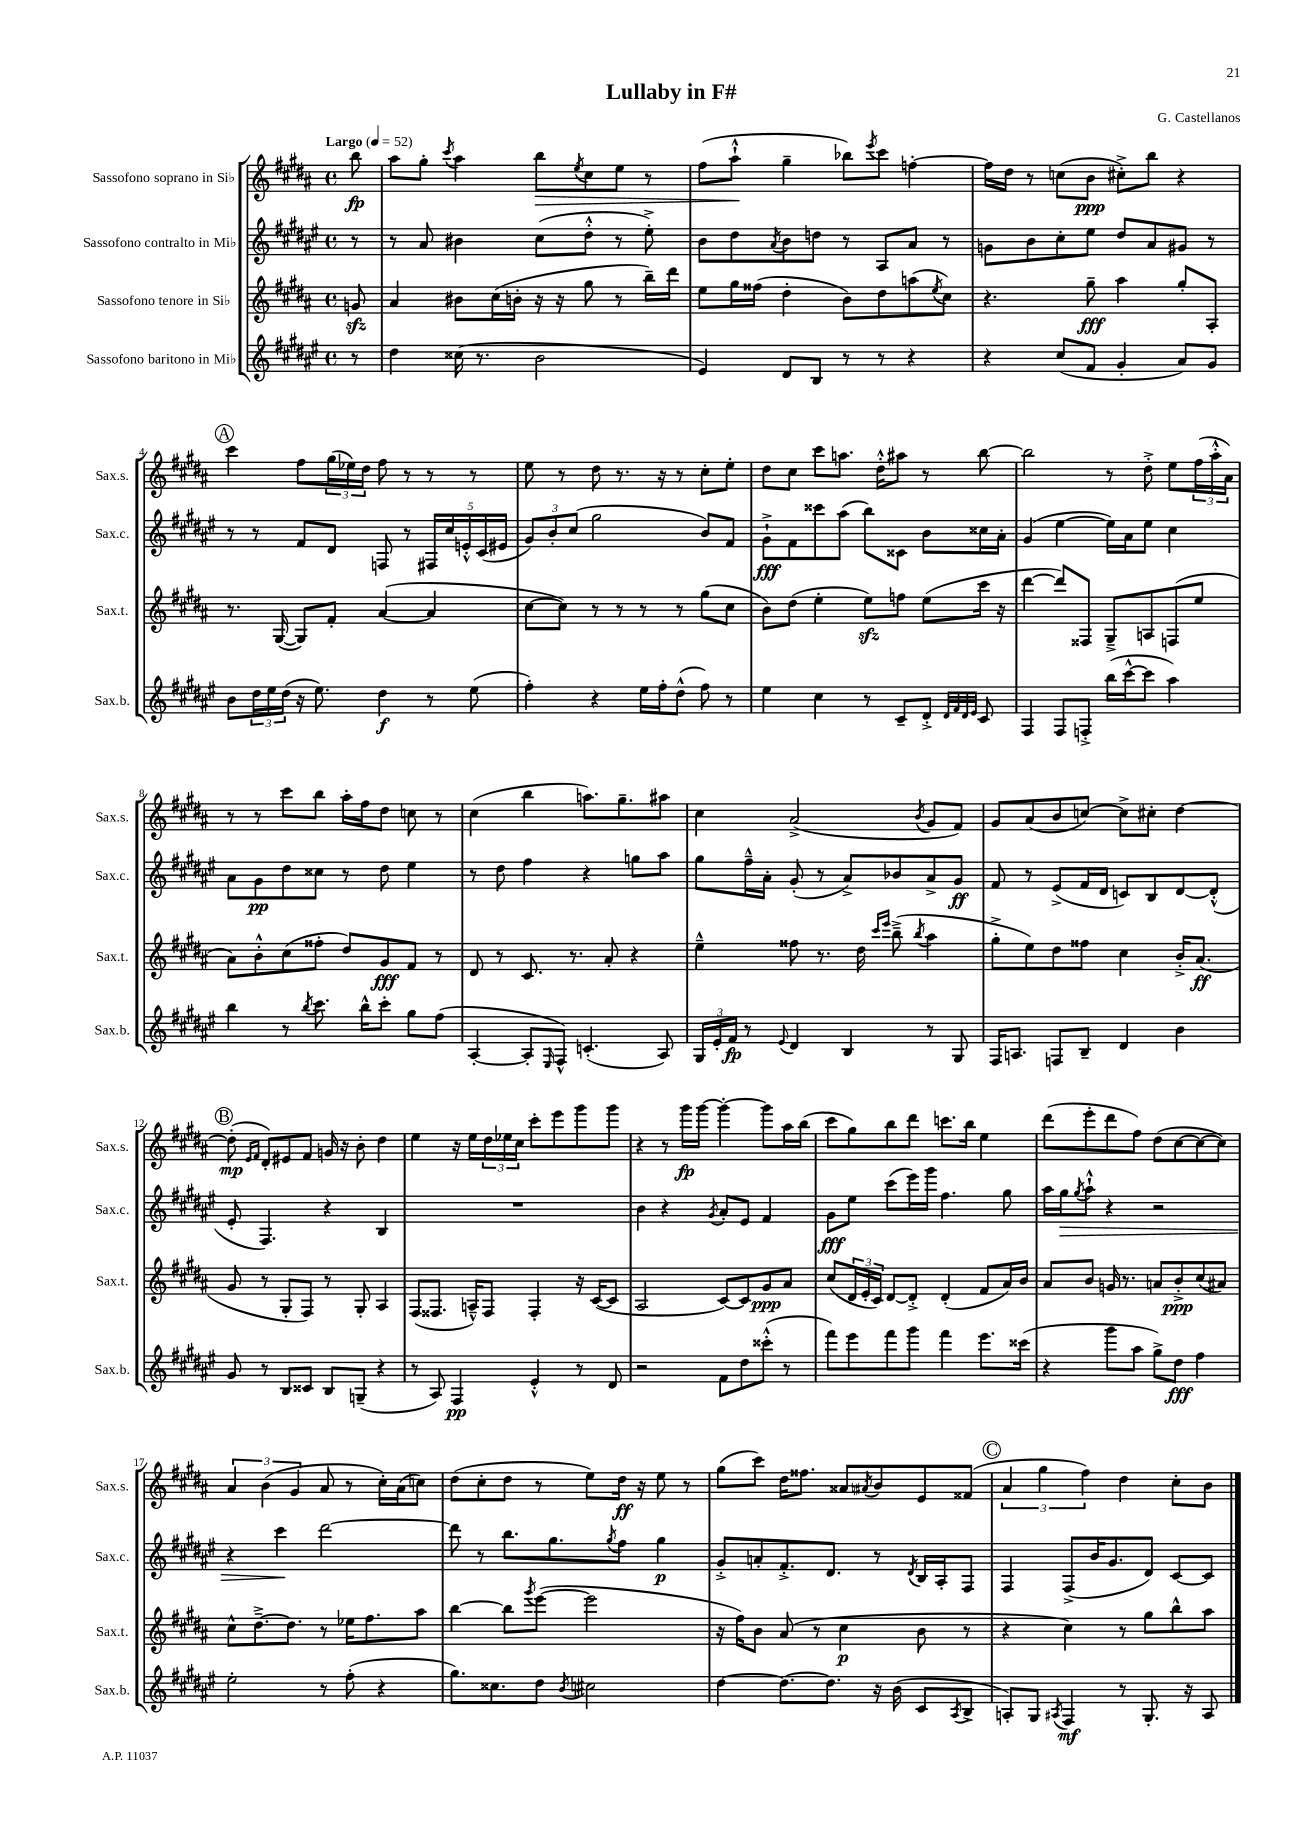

**kern	**kern	**kern	**kern
*staff4	*staff3	*staff2	*staff1
*clefG2	*clefG2	*clefG2	*clefG2
*k[f#c#g#d#a#e#]	*k[f#c#g#d#a#]	*k[f#c#g#d#a#e#]	*k[f#c#g#d#a#]
*M4/4	*M4/4	*M4/4	*M4/4
*met(c)	*met(c)	*met(c)	*met(c)
*MM52	*MM52	*MM52	*MM52
8r	8g/	8r	8bb\
=	=	=	=
4dd#\	4a#/	8r	8aa#\L
.	.	8a#/	8gg#'\J
.	.	.	8qccc#/
(16cc##\	8b#\L	4b#\	4aa#\
8.r	.	.	.
.	(16cc#\L	.	.
.	16b'\JJ	.	.
2b\	16r	(8cc#\L	8bb\L
.	16r	.	.
.	.	.	8qee/
.	8gg#\	8dd#'^^\J	8cc#\
.	8r	8r	8ee\J
.	16bb~\LL)	8ee#'^\)	8r
.	16ddd#\JJ	.	.
=	=	=	=
4e#/)	8ee\L	8b\L	(8ff#\L
.	16gg#\L	8dd#\	8aa#`^^\J
.	(16ff##\JJ	.	.
.	.	8qa#/	.
8d#/L	4dd#'\	8b\	4gg#~\
8B/J	.	8dd\J	.
8r	8b\L)	8r	8bb-\L)
.	.	.	8qeee/
8r	8dd#\	8A#/L	8ccc#\J
4r	(8aa\	8a#/J	[4ff'\
.	8qee/	.	.
.	8cc#\J)	8r	.
=	=	=	=
4r	4.r	8g\L	16ff\]LL
.	.	.	16dd#\JJ
.	.	8b\	8r
(8cc#/L	.	8cc#'\	(8cc\L
8f#/J	8gg#~\	8ee#\J	8b\J
4g#'/	4aa#\	8dd#/L	8cc#'^\L)
.	.	8a#/	8bb\J
8a#/L)	8gg#'/L	8g#/J	4r
8g#/J	8A#'/J	8r	.
=	=	=	=
8b\L	8.r	8r	4ccc#\
24dd#\L	.	8r	.
24ee#\	.	.	.
.	([16G#/	.	.
(24dd#\JJ	.	.	.
16r	8G#/]L)	8f#/L	8ff#\L
8.ee#\)	.	.	.
.	8f#'/J	8d#/J	(24gg#\L
.	.	.	24ee-\)
.	.	.	24dd#\JJ
4dd#\	([4a#/	8F/	8ff#\
.	.	8r	8r
8r	4a#/]	20F#/LL	8r
.	.	20cc#/	.
.	.	20e'^^/	.
(8ee#\	.	.	8r
.	.	(20c#/	.
.	.	20e#/JJ	.
=	=	=	=
4ff#'\)	[8cc#\L	12g#/L)	8ee\
.	.	12b'/	.
.	8cc#\]J)	.	8r
.	.	(12cc#/J	.
4r	8r	2gg#\	8dd#\
.	8r	.	8.r
16ee#\LL	8r	.	.
16ff#'\J	.	.	16r
(8dd#^^\J	8r	.	8r
8ff#\)	(8gg#\L	8b/L)	8cc#'\L
8r	8cc#\J	8f#/J	8ee'\J
=	=	=	=
4ee#\	8b\L)	8g#`^\L	8dd#\L
.	(8dd#\J	8f#\	8cc#\J
4cc#\	4ee'\	8ccc##\	8ccc#\L
.	.	(8aa#\J	8.aa\J
8r	8ee\L)	8bb\L)	.
.	.	.	16dd#'^^\LK
8c#~/L	8ff\J	8c##\J	8aa#\J
8d#'^/J	(8ee\L	8b\L	8r
32qqd#/LLL	.	.	.
32qqf#/	.	.	.
32qqd#/	.	.	.
32qqe#/JJJ	.	.	.
8c#/	16ccc#\Jk	16cc##\L	[8bb\
.	16r	16a#'\JJ	.
=	=	=	=
4F#/	[4ddd#\	(4g#/	2bb\]
8F#/L	8ddd#/]L)	[4ee#\	.
8F'^/J	8F##/J	.	.
(16bb\LL	8G#~^/L	16ee#\]LL)	8r
[16ccc#^^\J	.	16a#\J	.
8ccc#\]J	8A/	8ee#\J	8dd#'^\
4aa#\)	(8F/	4cc#\	8ee\L
.	8ee/J	.	(24ff#\L
.	.	.	24aa#'^^\
.	.	.	24a#\JJ)
=	=	=	=
4bb\	8a#\L)	8a#\L	8r
.	8b'^^\	8g#\	8r
8r	(8cc#\	8dd#\	8ccc#\L
8qbb/	.	.	.
8.ccc#\	8ff##'\J	8cc##\J	8bb\J
.	8dd#/L)	8r	16aa#'\LL
16bb^^\LK	.	.	16ff#\J
8ccc#'\J	8g#/	8dd#\	8dd#\J
8gg#\L	8f#/J	4ee#\	8cc\
(8ff#\J	8r	.	8r
=	=	=	=
[4A#'/	8d#/	8r	(4cc#\
.	8r	8dd#\	.
8A#'/]L	8.c#/	4ff#\	4bb\
16qqE#/	.	.	.
8F#^^/J)	.	.	.
.	8.r	.	.
(4.c'/	.	4r	8.aa\L)
.	8a#'/	.	.
.	.	.	8.gg#~\
.	4r	8gg\L	.
8A#/)	.	8aa#\J	8aa#\J
=	=	=	=
24G#/LL	4ee~^^\	8gg#\L	4cc#\
24e#'/	.	.	.
24f#/JJ	.	.	.
8r	.	16ff#~^^\L	.
.	.	16a#'\JJ	.
8qqe#/	.	.	.
4d#/	8ff##\	(8g#'/	(2a#^/
.	8.r	8r	.
4B/	.	8a#^/L)	.
.	16dd#\	.	.
.	16qqccc#/LL	.	.
.	16qqeee/JJ	.	.
.	(8bb~^\	8b-/	.
.	8qbb/	.	8qb/
8r	4aa#\	8a#^/	8g#/L
8G#/	.	8g#/J	8f#/J)
=	=	=	=
16F#/LK	8gg#'^\L	8f#/	8g#/L
8.A/J	.	.	.
.	8ee\)	8r	(8a#/
8F/L	8dd#\	(8e#^/L	8b/
8B~/J	8ff##\J	16f#/L	[8cc/J)
.	.	16d#/JJ	.
4d#/	4cc#\	8c/L)	8cc^\]L
.	.	8B/	8cc#'\J
4b\	16b'^/LK	[8d#/	[4dd#\
.	(8.a#/J	.	.
.	.	(8d#'^^/]J	.
=	=	=	=
8g#/	8g#/	8e#'/	(8dd#'\]
.	.	.	16qqe/LL
.	.	.	16qqf#/JJ
8r	8r	4.F#/)	8d#'/L)
8B/L	8G#'/L	.	8e#/
8c##/J	8F#/J)	.	8f#/J
8B/L	8r	4r	16g/
.	.	.	16r
(8G~/J	8G#'/	.	8b'\
4r	4A#/	4B/	4dd#\
=	=	=	=
8r	(8F#/L	1r	4ee\
8A#/)	8.F##/J	.	.
4F#/	.	.	16r
.	16A~^^/LK)	.	16ee\LL
.	8F##/J	.	24dd#\
.	.	.	24ee-\
.	.	.	24cc#\JJ
4e#'^^/	4F##'/	.	8ccc#'\L
.	.	.	8eee\
8r	16r	.	8ggg#\
.	([16c#/LK	.	.
8d#/	8c#/]J	.	8ggg#\J
=	=	=	=
2r	2A#/	4b\	4r
.	.	4r	8r
.	.	.	16ggg#\LL
.	.	.	[16ggg#\JJ
.	.	8qg#/	.
8f#\L	[8c#/L)	8a#'/L	4ggg#'\_
8dd#\	8c#/]	8e#/J	.
(8ccc##'^^\J	8g#/	4f#/	8ggg#\]L
8r	8a#/J	.	16aa#\L
.	.	.	(16bb\JJ
=	=	=	=
8fff#\L)	(8cc#/L	8g#\L	8ccc#\L
8eee#\	24d#/L	8ee#\J	8gg#\)
.	24e'/	.	.
.	24c#/JJ)	.	.
8fff#\	[8d#/L	(8ccc#\L	8bb\
8ggg#\J	8d#'^/]J	16eee#\L)	8ddd#\J
.	.	16ggg#\JJ	.
4fff#\	(4d#'/	4.ff#\	8.ccc\L
.	.	.	16bb\Jk
8.eee#\L	8f#/L	.	4ee\
.	16a#/L)	8gg#\	.
(16ccc##\Jk	16b/JJ	.	.
=	=	=	=
4r	8a#/L	16aa#\LL	(8ddd#\L
.	.	16gg#\J	.
.	.	8qgg#/	.
.	8b/J	8aa#`^^\J	8eee'\
8ggg#\L	16g/	4r	8ddd#\
.	8.r	.	.
8aa#\J	.	.	8ff#\J)
8gg#^\L)	8a/L	2r	(8dd#\L
8dd#\J	8b'^/	.	[8cc#\
4ff#\	(8cc#/	.	8cc#\_
.	8a#/J)	.	8cc#\]J)
=	=	=	=
2ee#'\	8cc#^^\L	4r	6a#/
.	[8.dd#~^\	.	.
.	.	.	(6b\
.	.	4ccc#\	.
.	8.dd#\]J	.	.
.	.	.	6g#/
8r	8r	[2ddd#\	8a#/
(8ff#'\	16ee-\LK	.	8r
.	8.ff#\	.	.
4r	.	.	16cc#'\LL)
.	.	.	(16a#\J
.	8aa#\J	.	8cc\J)
=	=	=	=
8.gg#\L)	[4bb\	8ddd#\]	(8dd#\L
.	.	8r	8cc#'\
8.cc##\	.	.	.
.	8bb\]L	8.bb\L	8dd#\J
.	8qggg#/	.	.
8dd#\J	([8eee\J	.	8r
.	.	8.gg#\	.
8qb/	.	.	.
2cc#\	2eee\]	.	8ee\L)
.	.	8qgg#/	.
.	.	8ff#\J	16dd#\Jk
.	.	.	16r
.	.	4gg#\	8ee\
.	.	.	8r
=	=	=	=
[4dd#\	16r	8g#'^/L	(8gg#\L
.	16ff#\LK)	.	.
.	8b\J	8a'/	8ccc#\J)
8.dd#\_L	(8a#/	8.f#'^/	16dd#\LK
.	.	.	8.ff##\J
.	8r	.	.
8.dd#\]J	.	8.d#/J	.
.	4cc#\	.	8a##/L
.	.	.	8qa#/
16r	.	8r	8b/
(16b\	.	.	.
.	.	8qd#/	.
8c#/L	8b\	16B/LL	8e/
.	.	16A#'/J	.
8qA#/	.	.	.
8B^/J	8r	8F#/J	(8f##/J
=	=	=	=
8A'/L)	4r	4F#/	6a#/
8G#/J	.	.	.
.	.	.	6gg#\
8qA#/	.	.	.
4F#/	4cc#\)	(8F#^/L	.
.	.	.	6ff#\)
.	.	16b/K	.
.	.	8.g#/	.
8r	8r	.	4dd#\
8.G#'/	8gg#\L	8d#/J)	.
.	8bb^^\	[8c#/L	8cc#'\L
16r	.	.	.
8A#/	8aa#\J	8c#/]J	8b\J
==	==	==	==
*-	*-	*-	*-
